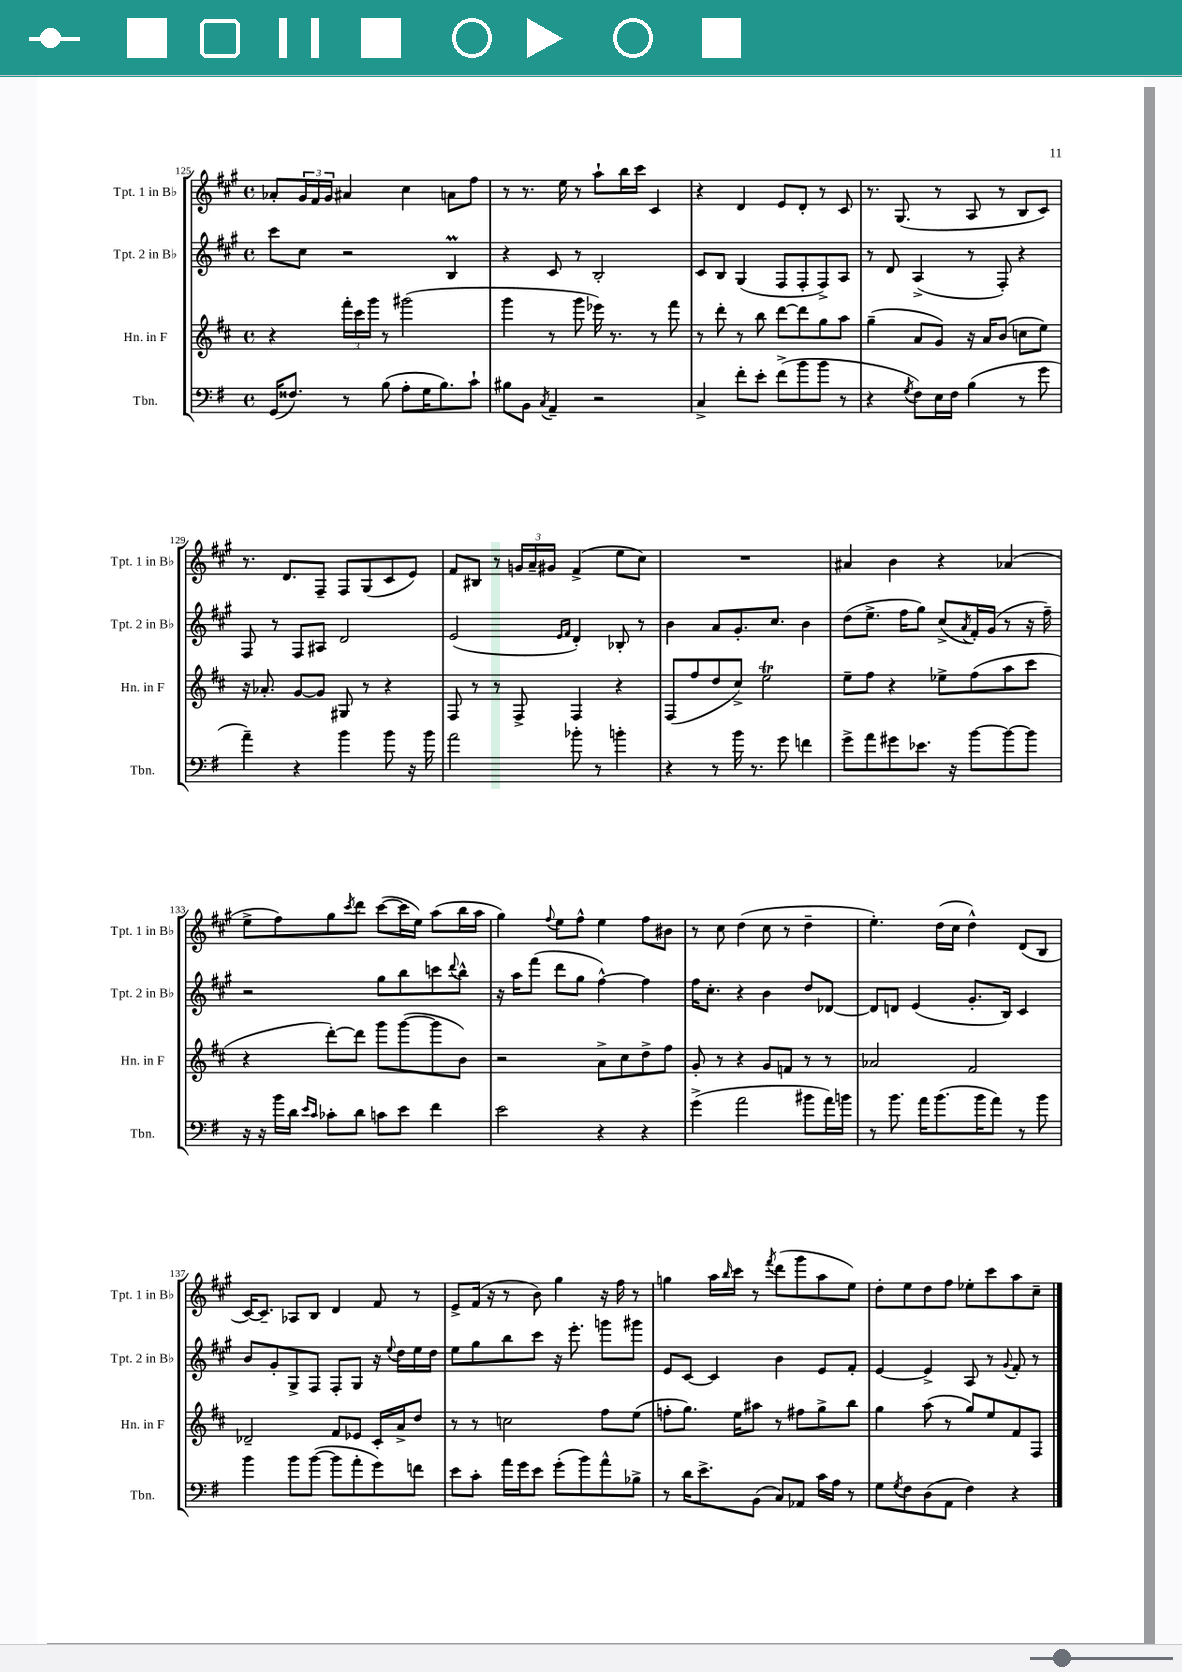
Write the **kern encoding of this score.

**kern	**kern	**kern	**kern
*part4	*part3	*part2	*part1
*staff4	*staff3	*staff2	*staff1
*I"Tbn.	*I"Hn. in F	*I"Tpt. 2 in B♭	*I"Tpt. 1 in B♭
*I'Tbn.	*I'Hn. in F	*I'Tpt. 2 in B♭	*I'Tpt. 1 in B♭
*clefF4	*clefG2	*clefG2	*clefG2
*k[f#]	*k[f#c#]	*k[f#c#g#]	*k[f#c#g#]
*M4/4	*M4/4	*M4/4	*M4/4
*met(c)	*met(c)	*met(c)	*met(c)
=125	=125	=125	=125
(16GG/KL	4r	8ccc#\L	8a-X'/L
8.F##X/J)	.	.	.
.	.	8cc#\J	24g#/L
.	.	.	24f#/
.	.	.	24g#/JJ
8r	24fff#'\LL	2r	4a#X/
.	24ccc#\	.	.
.	24ggg\JJ	.	.
(8B\	8r	.	.
8A'\L	(2ggg#X\	.	4cc#\
16G\K	.	.	.
8.B\)	.	.	.
.	.	4BM/	8an\L
8c`\J	.	.	8ff#\J
=126	=126	=126	=126
8B#X\L	4ggg\	4r	8r
8BB\J	.	.	8.r
8qC/	.	.	.
4AA~/	8r	8c#/	.
.	.	.	16ee\
.	8ggg\	8r	8r
2r	16eee-X\)	2B'/	8aa`\L
.	8.r	.	.
.	.	.	16bb\L
.	.	.	16ccc#\JJ
.	8r	.	4c#/
.	8fff#\	.	.
=127	=127	=127	=127
4C^/	8r	8c#/L	4r
.	8ddd'\	8B/J	.
8f#'\L	8r	(4G#/	4d/
8e'\J	8bb\	.	.
(8f#^\L	[8ddd\L	8F#/L	8e/L
8b\	8ddd\]	8F#'/	8d'/J
8b\J	8gg\	8F#^/)	8r
8r	8aa\J	8A/J	8c#/
=128	=128	=128	=128
4r	(4gg~\	8r	8.r
.	.	8d/	.
.	.	.	(8.G#/
8qG/	.	.	.
8F#\L)	8a/L	(4A^/	.
16E\L	8g/J)	.	8r
16F#\JJ	.	.	.
(4B\	16r	8r	8A/
.	16a/KL	.	.
.	(8b/J	8F#'/)	8r
8r	8ccn\L	4r	8B/L
8g\	8ee\J)	.	8c#/J)
!!LO:LB:g=z
=129	=129	=129	=129
4a~\)	16r	8F#/	8.r
.	8.a-X'/	.	.
.	.	8r	.
.	.	.	8.d/L
4r	[8g/L	8F#/L	.
.	8g/J]	8A#X/J	8F#~/J
4b\	8G#X/	2d/	8F#/L
.	8r	.	(8G#/
8b\	4r	.	8c#/
16r	.	.	8e/J)
16b\	.	.	.
=130	=130	=130	=130
2a\	8F#/	(2e/	8f#/L
.	8r	.	8B#X/J
.	8r	.	8r
.	8F#^/	.	24gn/LL
.	.	.	24a~/
.	.	.	24g#X/JJ
.	.	16qqe/LL	.
.	.	16qqf#/JJ	.
8b-X'\	4F#/	4d'/)	(4f#^/
8r	.	.	.
4bn'\	4r	8B-X'/	8ee\L
.	.	8r	8cc#\J)
=131	=131	=131	=131
4r	(8F#/L	4b\	1r
.	8ff#/	.	.
8r	8dd/	8a/L	.
16b\	8cc#^/J)	8.g#'/	.
8.r	.	.	.
.	2eeT\	.	.
.	.	8.cc#/J	.
8g\	.	.	.
4fn\	.	4b\	.
=132	=132	=132	=132
8g^\L	8ee~\L	(8dd\L	4a#X/
8a\	8ff#\J	8.ee^\J	.
8g#X\	4r	.	4b\
.	.	16ff#\KL	.
8.e-X\J	.	8gg#\J)	.
.	8ee-X^\L	(8cc#^/L	4r
16r	.	.	.
.	.	8qa/	.
[8b\L	(8ff#\	16f#'/L)	.
.	.	(16g#/JJ	.
8b\_	8aa\	8r	(4a-X/
8b\J]	8ccc#\J	16r	.
.	.	16ff#~\)	.
!!LO:LB:g=z
=133	=133	=133	=133
16r	4r	2r	8ee^\L
16r	.	.	.
16b\LL	.	.	8ff#\)
16d\JJ	.	.	.
16qqe/LL	.	.	.
16qqc/JJ	.	.	.
8c-X'\L	[8ddd'\L)	.	8gg#\
.	.	.	8qccc#/
8d\J	8ddd\J]	.	8ddd\J
8cn\L	8ggg\L	8gg#\L	([8ccc#\L
8e\J	([8ggg\	8bb\	16ccc#\L]
.	.	.	16ee\JJ)
4f#\	8ggg\]	8cccn\	(8aa\L
.	.	8qqddd/	.
.	8b\J)	8bb^^\J	16bb\L
.	.	.	16aa\JJ
=134	=134	=134	=134
2e\	2r	16r	4gg#\)
.	.	16aa\KL	.
.	.	(8fff#\J	.
.	.	.	8qqff#/
.	.	8ddd\L	8ee\L
.	.	8gg#\J	8ff#^^\J
4r	8a^\L	[4ff#^^\)	4ee\
.	8cc#\	.	.
4r	8dd^\	4ff#\]	8ff#\L
.	8ff#\J	.	8b#X\J
=135	=135	=135	=135
(4g^\	8g'/	16ff#\KL	8r
.	.	8.cc#'\J	.
.	8r	.	8cc#\
2a\	4r	4r	(4dd\
.	8g/L	4b\	8cc#\
.	8fn/J	.	8r
8b#X\L	8r	8dd/L	4dd~\
16a\L)	8r	[8d-X/J	.
16bn\JJ	.	.	.
=136	=136	=136	=136
8r	2a-X/	8d-/L]	4.ee'\)
8.b\	.	8dn/J	.
.	.	(4e/	.
16a\KL	.	.	.
(8.b\	.	.	(16dd\LL
.	.	.	16cc#\JJ
.	2f#/	8.g#'/L	4dd^^\)
16b\K	.	.	.
8a\J)	.	.	.
.	.	16B/Jk)	.
8r	.	4c#/	(8d/L
8b\	.	.	8B/J
!!LO:LB:g=z
=137	=137	=137	=137
4b\	2d-X~/	8b/L	[16c#/KL)
.	.	.	8.c#~/J]
.	.	8g#'/	.
8b\L	.	8G#^/	8A-X/L
([8b\J	.	8F#/J	8B/J
8b\L]	8f#/L	8F#'/L	4d/
8a'\	8e-X/J	8G#/J	.
8g\)	16c#'/LL	16r	8f#/
.	.	8qqee/	.
.	16a^/J	16dd\LL	.
8fn\J	8dd/J	16ee\	8r
.	.	16dd\JJ	.
=138	=138	=138	=138
8e\L	8r	8ee\L	8e^/L
8c'\J	8r	8gg#\	(16f#/Jk
.	.	.	16r
16a\LL	2ccn\	8bb\	8r
16g\J	.	.	.
8e\J	.	8ccc#\J	8b\)
(8g'\L	.	16r	4gg#\
.	.	8.eee'\	.
8b\)	.	.	.
8a^^\	8ff#\L	8gggn\L	16r
.	.	.	16ff#\
8B-X^\J	(8ee\J	8ggg#X\J	8r
=139	=139	=139	=139
8r	8ffn'\L	8e/L	4ggn\
16d\KL	8.gg\J)	[8c#/J	.
8.e^\	.	.	.
.	.	4c#/]	16aa\LL
.	.	.	16qqbb/
.	16ee\KL	.	16ccc#\JJ
(8BB\J	8aa#X\J	.	8r
.	.	.	8qfff#/
8C/L)	8r	4b\	(8ddd\L
8AA-X/J	8ff#X\L	.	8ggg#\
16c\LL	8gg^\	8e/L	8aa\
16A\JJ	.	.	.
8r	8bb\J	8f#'/J	8ee\J)
=140	=140	=140	=140
8G\L	4gg\	[4e/	8dd'\L
8qG/	.	.	.
8F#\	.	.	8ee\
(8D\	(8aa\	4e^/]	8dd\
8AA\J	8r	.	8ff#\J
4F#\)	8gg/L)	8A/	8ee-X'\L
.	8ee/	8r	8ccc#\
.	.	8qqg#/	.
4r	8f#/	8f#'/	8aa\
.	8F#/J	8r	8cc#~\J
==	==	==	==
*-	*-	*-	*-
